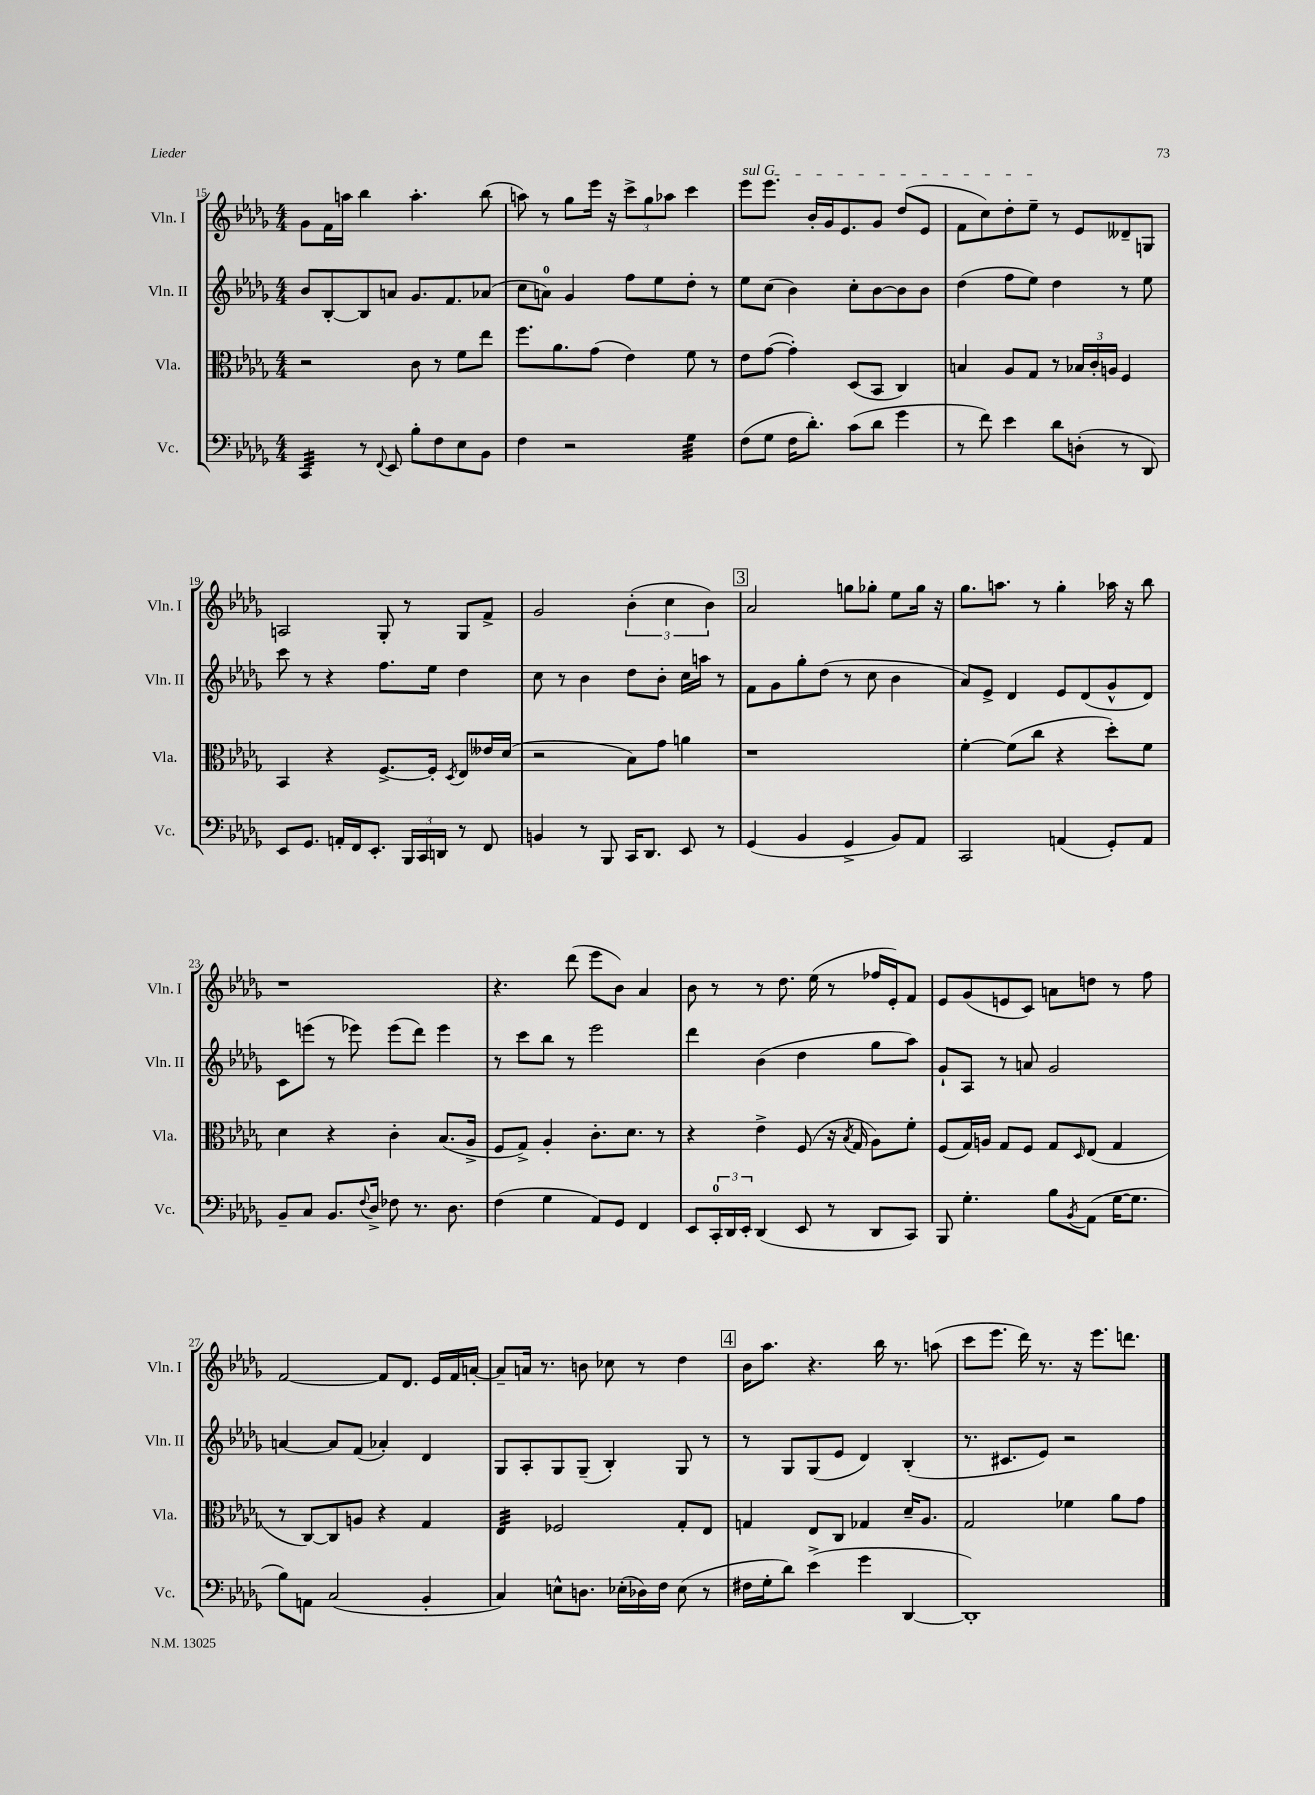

**kern	**kern	**kern	**kern
*staff4	*staff3	*staff2	*staff1
*clefF4	*clefC3	*clefG2	*clefG2
*k[b-e-a-d-g-]	*k[b-e-a-d-g-]	*k[b-e-a-d-g-]	*k[b-e-a-d-g-]
*M4/4	*M4/4	*M4/4	*M4/4
4CC	2r	8b-	8g-
.	.	[8B-'	16f
.	.	.	16aa
8r	.	8B-]	4bb-
8qqFF	.	.	.
8EE-	.	8a	.
8B-'	8c	8.g-	4.aa'
8F	8r	.	.
.	.	8.f	.
8E-	8f	.	.
8BB-	8ee-	(8a-	(8bb-
=	=	=	=
4F	8.ff	8cc	8aa)
.	.	8a)	8r
.	8.a-	.	.
2r	.	4g-	8gg-
.	(8g-	.	16eee-
.	.	.	16r
.	4e-)	8ff	12ccc^
.	.	.	12gg-
.	.	8ee-	.
.	.	.	12aa-
4G-	8f	8dd-'	4ccc
.	8r	8r	.
=	=	=	=
(8F	8e-	8ee-	8eee-
8G-	([8g-	(8cc	8.eee-
16F	4g-'])	4b-)	.
8.d-')	.	.	16b-'
.	.	.	16g-
.	.	.	8.e-
(8c	(8D-	8cc'	.
8d-	8BB-	[8b-	8g-
4g-	4C)	8b-]	(8dd-
.	.	8b-	8e-
=	=	=	=
8r	4B	(4dd-	8f
8f)	.	.	8cc)
4e-	8A-	8ff	8dd-'
.	8G-	8ee-)	8ee-~
8d-	8r	4dd-	8r
(8D'	24B-	.	8e-
.	24c'	.	.
.	24A	.	.
8r	4F	8r	8d--~
8DD-)	.	8ee-	8G
=	=	=	=
8EE-	4BB-	8ccc	2A
8.GG-	.	8r	.
.	4r	4r	.
16AA'	.	.	.
16FF	.	.	.
8.EE-'	.	.	.
.	[8.F^	8.ff	8G-'
24BBB-	.	.	8r
24CC	.	.	.
.	16F']	16ee-	.
24DD	.	.	.
.	8qD-	.	.
8r	8E-	4dd-	8G-
8FF	16e--	.	8f^
.	(16d-	.	.
=	=	=	=
4BB	2r	8cc	2g-
.	.	8r	.
8r	.	4b-	.
8BBB-	.	.	.
16CC	8B-)	8dd-	(6b-'
8.DD-	.	.	.
.	8g-	8b-'	.
.	.	.	6cc
8EE-	4a	16cc	.
.	.	16aa	.
.	.	.	6b-)
8r	.	8r	.
=	=	=	=
(4GG-	1r	8f	2a-
.	.	8g-	.
4BB-	.	8gg-'	.
.	.	(8dd-	.
4GG-^	.	8r	8gg
.	.	8cc	8gg-'
8BB-)	.	4b-	8ee-
8AA-	.	.	16gg-
.	.	.	16r
=	=	=	=
2CC	[4f'	8a-)	8.gg-
.	.	8e-^	.
.	.	.	8.aa
.	(8f]	4d-	.
.	8cc	.	8r
(4AA	4r	8e-	4gg-'
.	.	(8d-	.
8GG-')	8dd-')	8g-^^	16aa-
.	.	.	16r
8AA	8f	8d-)	8bb-
=	=	=	=
8BB-~	4d-	8c	1r
8C	.	(8eee	.
8.BB-	4r	8r	.
.	.	8eee-)	.
8qqF	.	.	.
16D-^	.	.	.
8F-	4c'	(8eee-	.
8.r	.	8ddd-)	.
.	(8.B-	4eee-	.
8.D-	.	.	.
.	16A-^	.	.
=	=	=	=
(4F	8F	8r	4.r
.	8G-^)	8ccc	.
4G-	4A-'	8bb-	.
.	.	8r	(8ddd-
8AA-)	8.c'	2eee-	8eee-
8GG-	.	.	8b-)
.	8.d-	.	.
4FF	.	.	4a-
.	8r	.	.
=	=	=	=
8EE-	4r	4ddd-	8b-
24CC'	.	.	8r
24DD-	.	.	.
24EE-'	.	.	.
(4DD-	4e-^	(4b-	8r
.	.	.	8.dd-
8EE-	(8F	4dd-	.
.	.	.	(16ee-
8r	16r	.	8r
.	8qB-	.	.
.	16G-	.	.
8DD-	8A-)	8gg-	16ff-
.	.	.	16e-')
8CC)	8f'	8aa-)	8f
=	=	=	=
8BBB-	(8F	8g-`	8e-
4.G-'	16G-)	8A-	(8g-
.	16A	.	.
.	8G-	8r	8e
.	8F	8a	8c)
8B-	8G-	2g-	8a
8qBB-	16qqD-	.	.
(8AA-	(8E-	.	8dd
[16G-	4G-	.	8r
8.G-]	.	.	.
.	.	.	8ff
=	=	=	=
8B-)	8r	[4a	[2f
8AA	[8C)	.	.
(2C	8C]	8a]	.
.	8A	(8f	.
.	4r	4a-')	8f]
.	.	.	8.d-
4BB-'	4G-	4d-	.
.	.	.	16e-
.	.	.	16f
.	.	.	[16a'
=	=	=	=
4C)	4E-	8G-	8a~]
.	.	8A-'	16a
.	.	.	8.r
8E^^	2F-	8G-	.
8.D	.	(8G-~	8b
.	.	4B-')	8cc-
(16E-'	.	.	.
16D-)	.	.	8r
16F	.	.	.
(8E-	8G-'	8G-	4dd-
8r	8E-	8r	.
=	=	=	=
16F#	4G	8r	16b-
16G-'	.	.	8.aa-
8d-)	.	8G-	.
(4e-^	8E-	(8G-	4.r
.	8C	8e-	.
4g-	4G-	4d-)	.
.	.	.	16bb-
.	.	.	8.r
[4DD-	16d-~	(4B-'	.
.	8.A-	.	.
.	.	.	(8aa
=	=	=	=
1DD-'])	2G-	8.r	8ccc
.	.	.	8.eee-
.	.	8.c#	.
.	.	.	16ddd-)
.	.	8e-)	8.r
.	4f-	2r	.
.	.	.	16r
.	.	.	8.eee-
.	8a-	.	.
.	.	.	8.ddd
.	8g-	.	.
==	==	==	==
*-	*-	*-	*-
